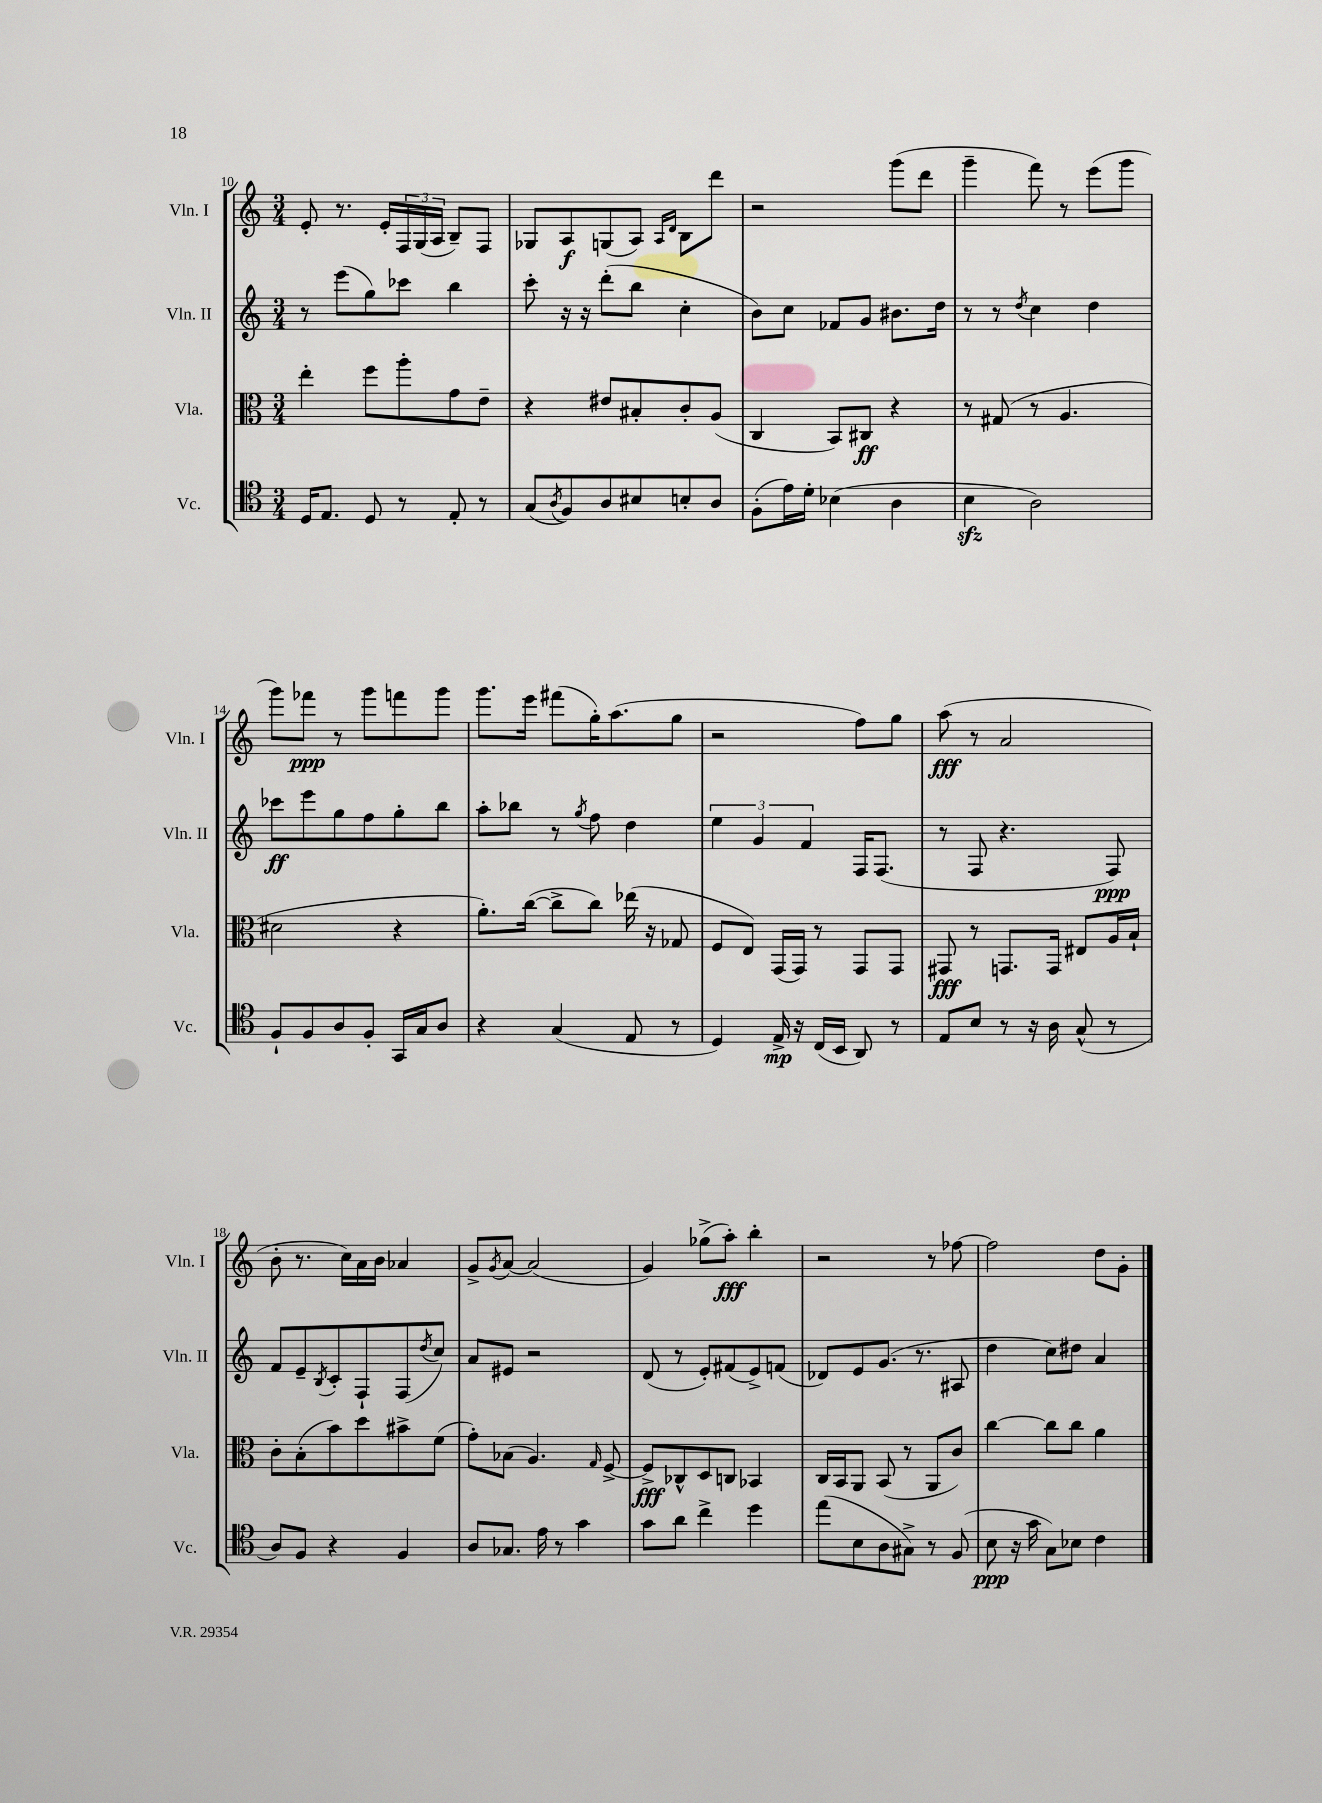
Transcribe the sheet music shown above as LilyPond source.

<<
\new StaffGroup <<
\new Staff = "s0" \with { instrumentName = "Vln. I" shortInstrumentName = "Vln. I" } {
    \clef treble \key c \major \numericTimeSignature \time 3/4
    e'8-. r8. e'16-. \tuplet 3/2 { f16 g16( a16 } b8--) f8 |
    ges8 a8\f g8( a8) \grace { a16 d'16 } b8 d'''8 |
    r2 g'''8( d'''8 |
    g'''4-- f'''8) r8 e'''8( g'''8 |
    g'''8) fes'''8\ppp r8 g'''8 f'''8 g'''8 |
    g'''8. e'''16 fis'''8( g''16-.) a''8.( g''8 |
    r2 f''8) g''8 |
    a''8\fff( r8 a'2 |
    b'8-. r8. c''16) a'16 b'16 aes'4 |
    g'8-> \acciaccatura { g'8 } a'8~ a'2( |
    g'4) ges''8->( a''8-.\fff) b''4-. |
    r2 r8 fes''8~ |
    fes''2 d''8 g'8-. \bar "|." |
}
\new Staff = "s1" \with { instrumentName = "Vln. II" shortInstrumentName = "Vln. II" } {
    \clef treble \key c \major \numericTimeSignature \time 3/4
    r8 e'''8( g''8) ces'''8 b''4 |
    c'''8-. r16 r16 d'''8-.( b''8 c''4-. |
    b'8) c''8 fes'8 g'8 bis'8. d''16 |
    r8 r8 \acciaccatura { d''8 } c''4 d''4 |
    ces'''8\ff e'''8 g''8 f''8 g''8-. b''8 |
    a''8-. bes''8 r8 \acciaccatura { g''8 } f''8 d''4 |
    \tuplet 3/2 { e''4 g'4 f'4 } f16 f8.( |
    r8 f8 r4. f8\ppp) |
    f'8 e'8-- \acciaccatura { b8 } c'8-. f8-! f8( \acciaccatura { d''8 } c''8) |
    a'8 eis'8 r2 |
    d'8( r8 e'8-.) fis'8( e'8->) f'8( |
    des'8) e'8 g'8.( r8. ais8 |
    d''4 c''8) dis''8 a'4 \bar "|." |
}
\new Staff = "s2" \with { instrumentName = "Vla." shortInstrumentName = "Vla." } {
    \clef alto \key c \major \numericTimeSignature \time 3/4
    e''4-. f''8 a''8-. g'8 e'8-- |
    r4 eis'8 bis8-. c'8-. a8( |
    c4 b,8) cis8\ff r4 |
    r8 gis8( r8 a4. |
    dis'2 r4 |
    a'8.-.) c''16~( c''8-> c''8) ees''16( r16 ges8 |
    f8 e8) g,16( g,16) r8 g,8 g,8 |
    gis,8\fff r8 g,8. g,16 eis8 a16 b16-! |
    c'8-. b8-.( b'8) d''8 bis'8-> f'8( |
    g'8-.) bes8( a4.) \grace { g16 } f8~-> |
    f8->\fff ces8-^ d8 c8 bes,4 |
    c16 b,16 a,8 b,8( r8 a,8 c'8) |
    c''4~ c''8 c''8 a'4 \bar "|." |
}
\new Staff = "s3" \with { instrumentName = "Vc." shortInstrumentName = "Vc." } {
    \clef tenor \key c \major \numericTimeSignature \time 3/4
    d16 e8. d8 r8 e8-. r8 |
    g8( \acciaccatura { a8 } f8) a8 bis8 b8-. a8 |
    f8-.( e'16) d'16-. bes4( a4 |
    b4\sfz a2) |
    f8-! f8 a8 f8-. g,16 g16 a8 |
    r4 g4( e8 r8 |
    d4) e16->\mp r16 c16( b,16 a,8) r8 |
    e8 b8 r8 r16 a16 g8-^( r8 |
    a8) f8 r4 f4 |
    a8 ges8. e'16 r8 g'4 |
    g'8 a'8 c''4-> d''4 |
    e''8( b8 a8 gis8->) r8 f8( |
    b8\ppp r16 g'16 g8) bes8 c'4 \bar "|." |
}
>>
>>
\layout { \context { \Score currentBarNumber = #10 } }
